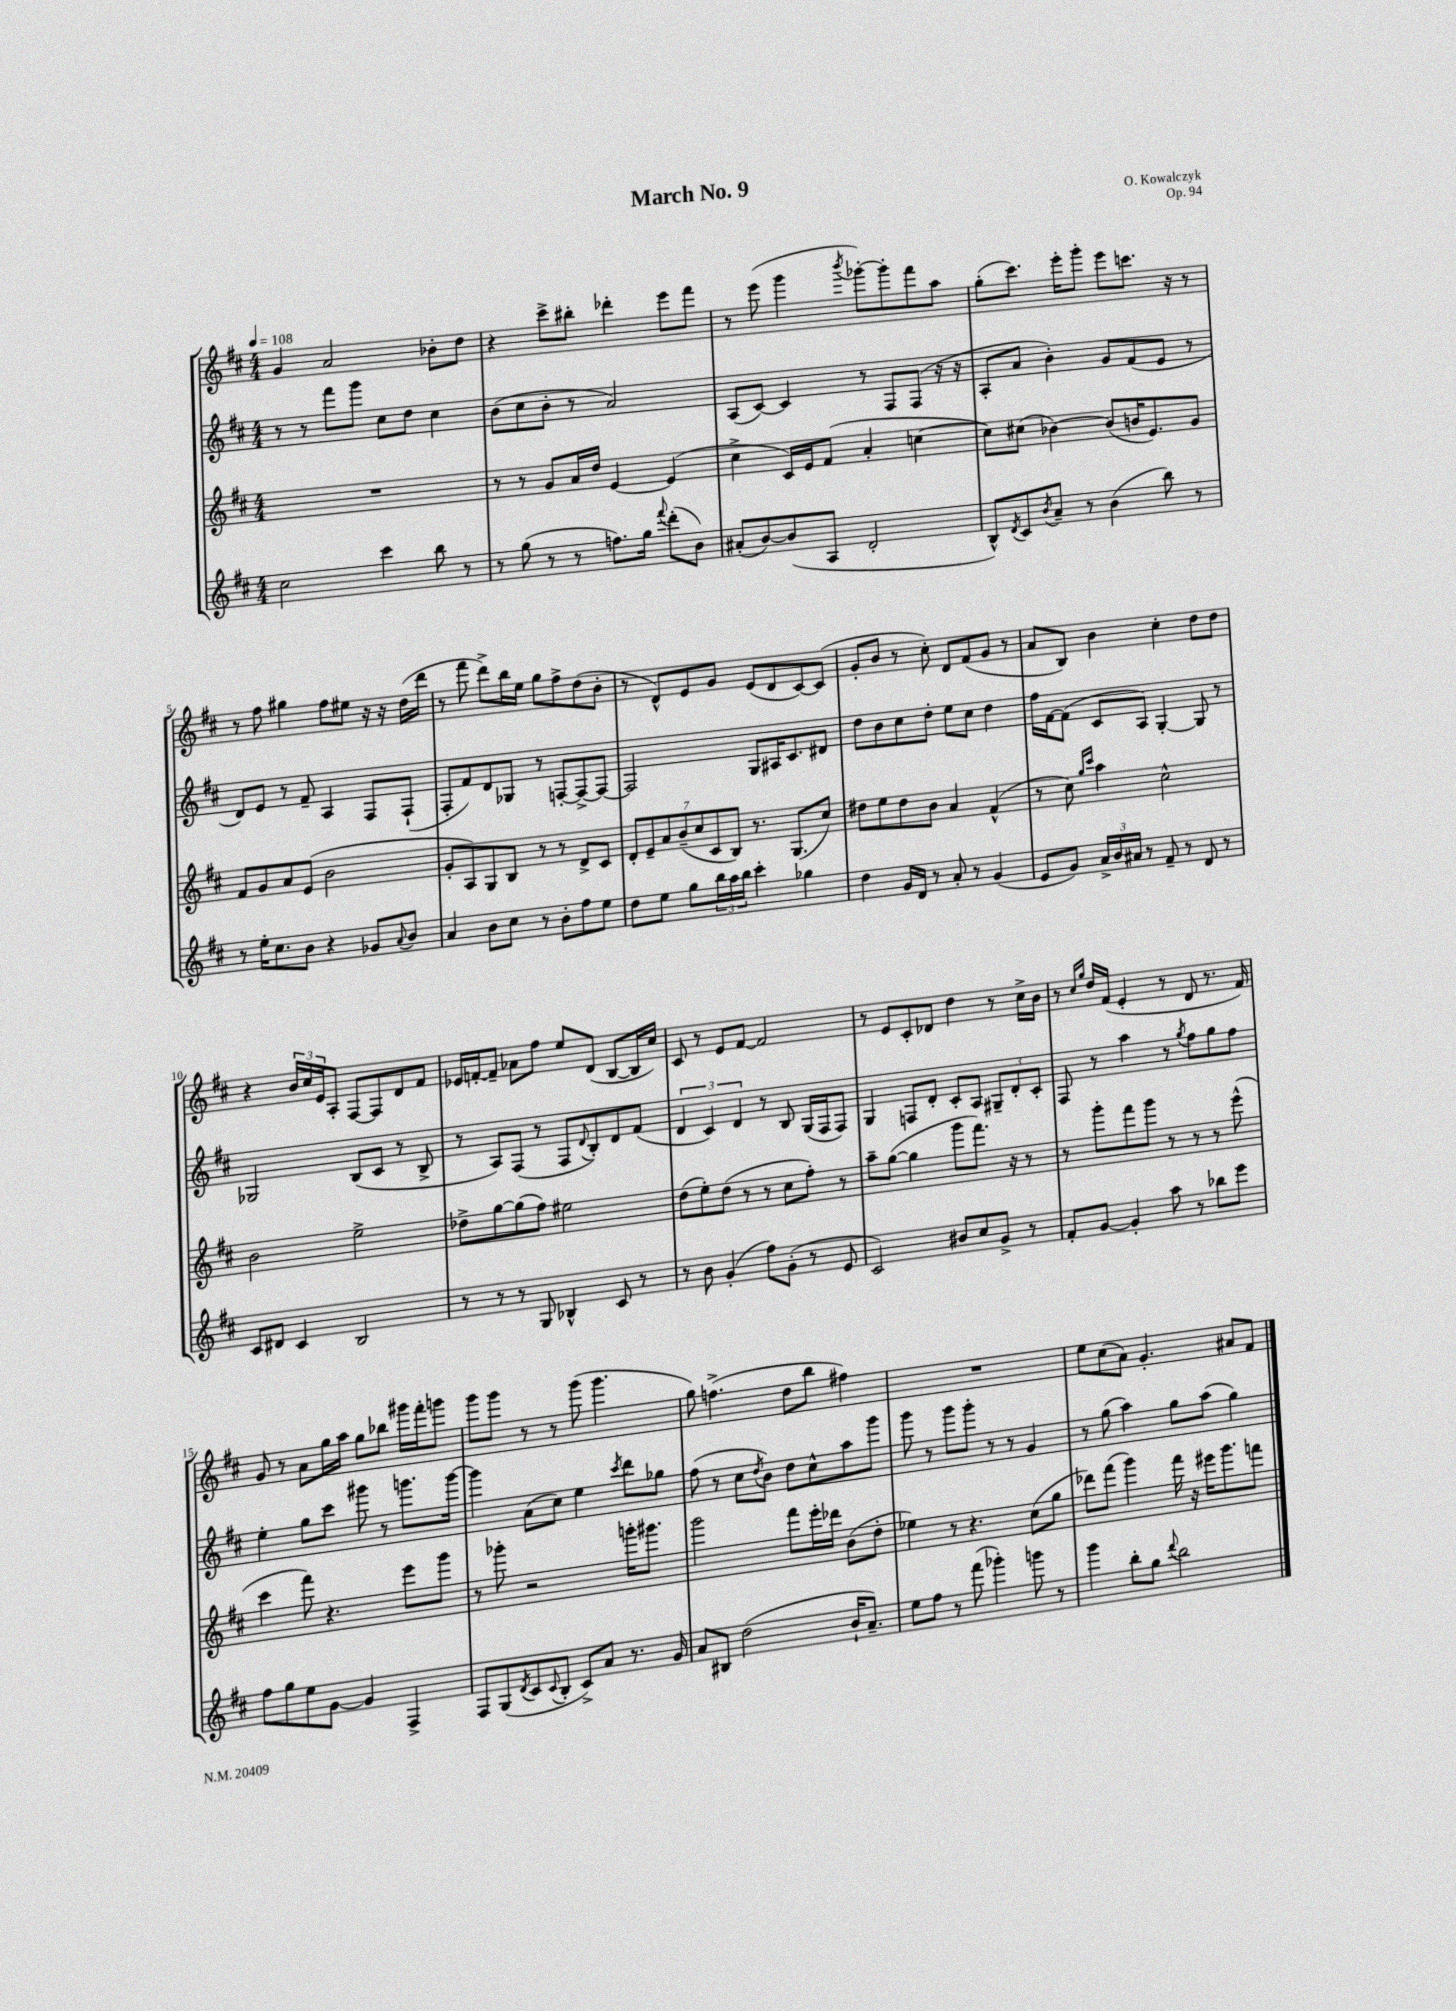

**kern	**kern	**kern	**kern
*part4	*part3	*part2	*part1
*staff4	*staff3	*staff2	*staff1
*clefG2	*clefG2	*clefG2	*clefG2
*k[f#c#]	*k[f#c#]	*k[f#c#]	*k[f#c#]
*M4/4	*M4/4	*M4/4	*M4/4
*MM108	*MM108	*MM108	*MM108
=1	=1	=1	=1
2cc#\	1r	8r	4g/
.	.	8r	.
.	.	8fff#\L	2a/
.	.	8ggg\J	.
4ccc#\	.	8cc#\L	.
.	.	8dd\J	.
8bb\	.	4cc#\	8b-X'\L
8r	.	.	8dd\J
=2	=2	=2	=2
8r	8r	(8b\L	4r
(8gg\	8r	8cc#\	.
8r	8g/L	8b'\J	8ccc#^\L
8r	16a/L	8r	8bb#X'\J
.	16dd/JJ	.	.
8.ffn\L)	[4e/	2a/)	4ddd-X'\
16gg\Jk	.	.	.
8qqfff#/	.	.	.
(8ddd'\L	(4e/]	.	8eee\L
8b\J)	.	.	8fff#\J
=3	=3	=3	=3
(8a#X'/L	4cc#^\	(8A/L	8r
[8b/)	.	[8c#/J)	(8eee\
(8b/]	16c#/LL)	4c#/]	4ggg\
.	16e/J	.	.
8A/J	(8f#/J	.	.
.	.	.	8qbbb/
2d'/	4a'/	8r	[8ggg-X'\L)
.	.	8F#/L	8ggg-'\]
.	[4ccn\	(8F#/J	8fff#\
.	.	16r	8aa\J
.	.	16r	.
=4	=4	=4	=4
8B^^/L)	8cc\L])	8A'/L	(8gg'\L
8qd/	.	.	.
8c#/	(8cc#X\J	8a/J	8.ccc#\J)
8qb/	.	.	.
8a~/J	[4b-X\)	4b'\)	.
.	.	.	16eee'\KL
8r	.	.	8ggg'\J
(4b\	(8b-/L]	8g/L	8eee\L
.	16bn/K	(8f#/	8.cccn\J
.	8.e/)	.	.
8bb\)	.	8e/J	.
.	.	.	16r
8r	8g/J	8r	8r
!!LO:LB:g=z
=5	=5	=5	=5
8r	8f#/L	8d/L)	8r
16ee'\KL	8g/	8e/J	8ff#\
8.cc#\	.	.	.
.	8a/	8r	4gg#X\
8b\J	(8e/J	8f#~/	.
4r	2b\	4A/	8ff#\L
.	.	.	8ee#X\J
8g-X/L	.	8F#/L	16r
.	.	.	16r
8qqa/	.	.	.
8b/J	.	(8F#`/J	(16dd\LL
.	.	.	16ddd\JJ
=6	=6	=6	=6
4a/	8g'/L	8F#'/L	8r
.	8A/)	8f#/)	8fff#\
8b\L	8G/	8d/	8ddd^\L)
8cc#\J	8B/J	8G-X/J	16bb\L
.	.	.	16ee\JJ
8r	8r	8r	8gg\L
8b'\L	8r	[8Fn'/L	8ff#^\
8ff#\	8d^/L	8F^/_	(8dd\
8ee\J	8c#/J	8F/J_	8b'\J
=7	=7	=7	=7
8dd\L	14d'/L	2F/]	8r
.	14e~/	.	.
8ee\J	.	.	8d^^/L)
.	14a/	.	.
.	(14b~/	.	.
8gg\L	.	.	8e/
.	14cc#/	.	.
.	14c#/	.	.
24bb\L	.	.	8g/J
24aa\	.	.	.
.	14B/J)	.	.
24bb\JJ	.	.	.
4ccc#'\	8.r	8G/L	(8e/L
.	.	16A#X/K	8d/
.	(8.G/L	8.c#/	.
4gg-X\	.	.	[8c#/)
.	8cc#/J)	8d#X/J	(8c#/J]
=8	=8	=8	=8
4dd\	8dd#X\L	8dd\L	8g'/L
.	8ee\	8b\	8b/J
16g/LL	8dd#\	8cc#\	8r
16d/JJ	.	.	.
8r	8b\J	8dd'\J	8cc#'\)
8a'/	4a/	8ee\L	8d/L
8r	.	8cc#\J	(8f#/
(4g/	(4f#^^/	4dd\	8g/J
.	.	.	8r
=9	=9	=9	=9
8e/L	8r	16ff#\LL	8a/L
.	.	[16f#\J	.
8g/J)	8cc#\)	(8f#\J]	8B/J)
.	16qqgg/LL	.	.
.	16qqccc#/JJ	.	.
24a^/LL	4aa\	8c#/L	4b\
24b/	.	.	.
24a#X/JJ	.	.	.
8r	.	8A/J)	.
8f#~/	2cc#^^\	[4G'/	4cc#'\
8r	.	.	.
8d/	.	8G/]	8dd\L
8r	.	8r	8dd\J
!!LO:LB:g=z
=10	=10	=10	=10
8c#/L	2b\	2G-X/	4r
8d#X/J	.	.	.
4c#/	.	.	24b/LL
.	.	.	24cc#/
.	.	.	24e/J
.	.	.	8A'/J
2B/	2ee^\	(8B/L	[8F#/L
.	.	8c#/J	8F#/]
.	.	8r	8d/
.	.	8B^/	8f#/J
=11	=11	=11	=11
8r	8dd-X^\L	8r	16e-X/LL
.	.	.	[16fn'/J
8r	[8gg\	8A/L)	8f~/J]
8r	(8gg\]	(8F#/J	8a-X\L
8G/	8ff#\J)	8r	8ff#\J
4B-X^^/	2ee#X\	8F#/L	8ee/L
.	.	8qqd/	.
.	.	8B'/)	(8d/J
8c#/	.	8d/	[8B/L
8r	.	(8f#/J	16B/L]
.	.	.	16cc#/JJ)
=12	=12	=12	=12
8r	(8dd\L	6d/	8c#/
8b\	8ee'\)	.	8r
.	.	6c#/)	.
(4g'/	(8dd\J	.	8e/L
.	.	6d/	.
.	8r	.	[8f#/J
8ff#\L)	8r	8r	2f#/]
(8g'\J	8cc#\L	8B/	.
8r	8ff#'\J)	(16G/LL	.
.	.	16F#/J	.
8e/	8r	8F#/J)	.
=13	=13	=13	=13
2c#/)	8aa~\L	4G/	8r
.	([8gg\J	.	8e/L
.	4gg\]	8Fn/L	8c#'/
.	.	8d'/J	8d-X/J
8b#X/L	8ggg\L	8c#'/L	4dd\
8cc#/	8.fff#\J)	8A/J	.
8g^/J	.	12G#X~/L	8r
.	16r	.	.
.	.	12d'/	.
8r	8r	.	16cc#^\LL
.	.	12c#'/J	.
.	.	.	16b\JJ
=14	=14	=14	=14
8f#'/L	8r	8F#/	8r
.	.	.	16qqcc#/LL
.	.	.	16qqgg/JJ
[8g/J	8ggg'\L	8r	16dd/LL
.	.	.	(16f#/JJ
4g'/]	8fff#\	4aa\	4e'/
.	8ggg\J	.	.
8aa\	8r	8r	8r
.	.	8qgg/	.
8r	8r	8ff#\L	8d/
8bb-X\L	8r	8gg\	8.r
8eee\J	(8eee^^\	8ff#\J	.
.	.	.	16f#/)
!!LO:LB:g=z
=15	=15	=15	=15
8ff#\L	4ccc#\	4ee'\	8g/
8gg\	.	.	8r
8ee\	8fff#\)	8gg\L	8a\L
[8g\J	4.r	8ccc#\J	16gg\L
.	.	.	16aa\JJ
4g/]	.	8ggg#X\	8gg\L
.	.	8r	8bb-X\J
4F#^/	8eee\L	8.gggn\L	16ggg#X\LL
.	.	.	16fff#'\J
.	8ggg\J	.	8gggn\J
.	.	[16ggg\Jk	.
=16	=16	=16	=16
8F#/L	8r	4ggg\]	8ggg\L
(8G/	8ggg-X'\	.	8ggg\J
8qd/	.	.	.
8c#/	2r	(8a\L	8r
8qqc#/	.	.	.
8B'/J	.	8cc#\J)	8r
8c#^/L)	.	4ee\	(8ggg\
8a/J	.	.	4.ggg\
.	.	8qccc#/	.
8.r	16gggn'\KL	8ddd\L	.
.	8.ggg#X\J	.	.
.	.	8gg-X\J	.
16g/	.	.	.
=17	=17	=17	=17
8a/L	2ggg\	(8ff#\	8gg\)
8B#X/J	.	8r	(4.ffn^\
(2dd\	.	8cc#\L	.
.	.	8qdd/	.
.	.	8b\J)	.
.	8fff#\L	8dd\L	8dd\L
.	16eee'\L	8cc#^^\	8bb\J
.	16ddd-X\JJ	.	.
16b`/KL	(8b\L	8aa\	4ff#X\)
8.a~/J)	.	.	.
.	8dd'\J	8ggg\J	.
=18	=18	=18	=18
8ee\L	4ee-X\)	8ggg\	1r
8ff#\J	.	8r	.
8r	8r	8ggg\L	.
(8fff#\	4.r	8ggg'\J	.
4ggg-X'\)	.	8r	.
.	.	8r	.
8gggn\	(8cc#\L	4g/	.
8r	8gg\J	.	.
=19	=19	=19	=19
4ggg\	8ddd-X\L)	8r	8ee\L
.	(8fff#\J	(8gg\	(8cc#\
8bb'\L	4ggg\)	4aa\)	8a\J)
8gg\J	.	.	4.g'/
8qqddd/	.	.	.
2bb\	16fff#\	8gg\L	.
.	16r	.	.
.	16eee#X\KL	(8aa\J	.
.	8.ggg\	.	.
.	.	4gg\)	8a#X/L
.	8fffn\J	.	8f#/J
==	==	==	==
*-	*-	*-	*-
